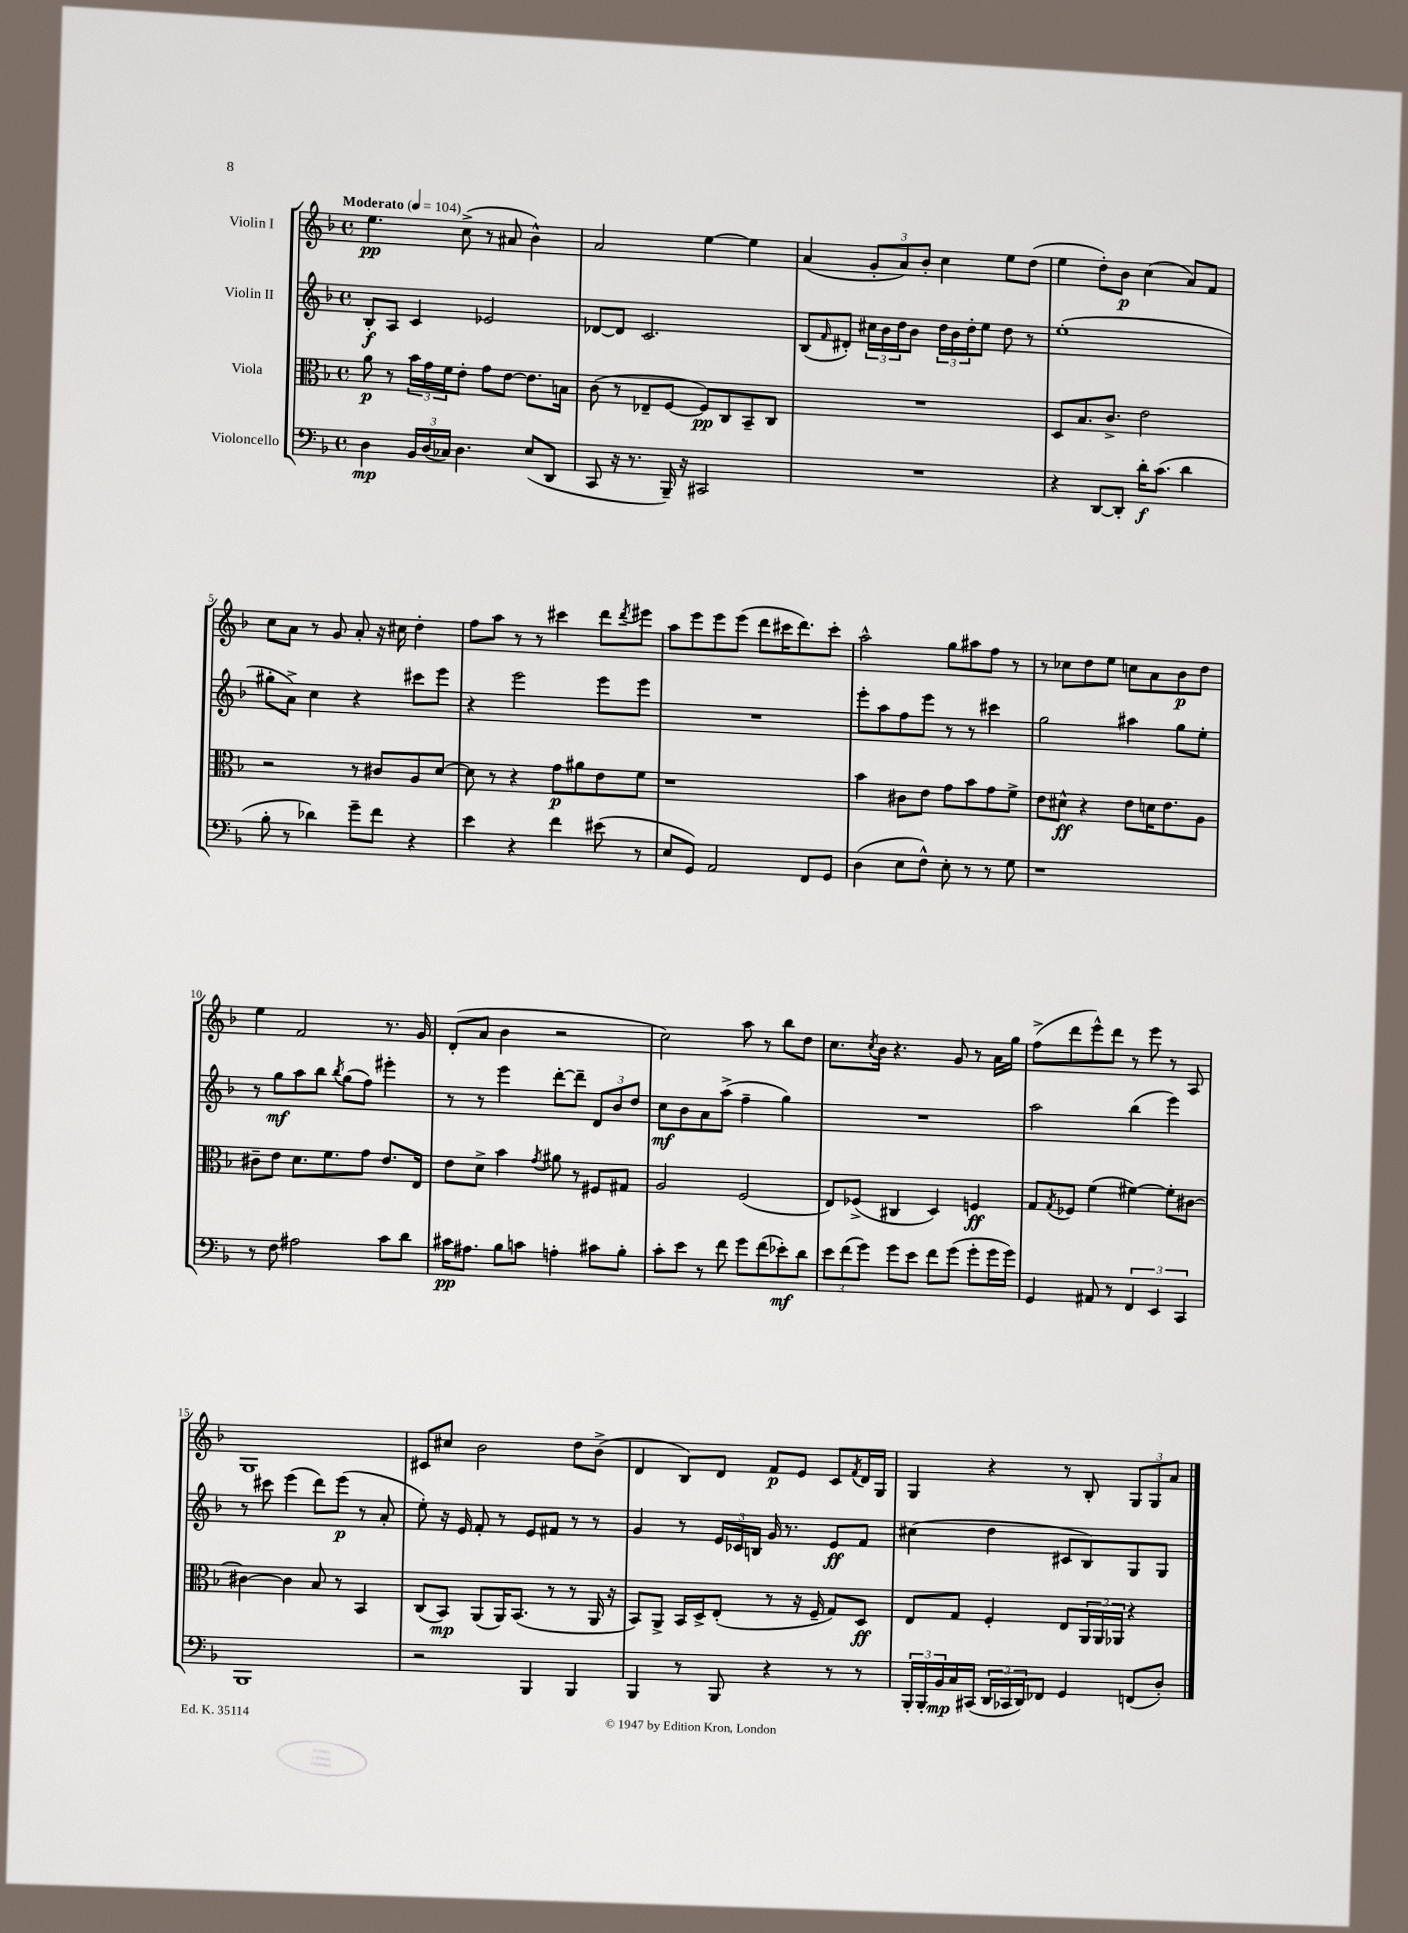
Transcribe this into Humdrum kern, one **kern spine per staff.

**kern	**kern	**kern	**kern
*staff4	*staff3	*staff2	*staff1
*clefF4	*clefC3	*clefG2	*clefG2
*k[b-]	*k[b-]	*k[b-]	*k[b-]
*M4/4	*M4/4	*M4/4	*M4/4
*met(c)	*met(c)	*met(c)	*met(c)
*MM104	*MM104	*MM104	*MM104
4D	8a	8B-'	4.ee
.	8r	8A	.
24BB-	24b-	4c	.
(24D	24g	.	.
24C-)	24f	.	.
4.D	8e'	.	(8cc^
.	8g	2e-	8r
.	[8e	.	8a#
(8E	8.e]	.	4b-^^)
8DD	.	.	.
.	16B	.	.
=	=	=	=
8CC	(8c	[8d-	2a
16r	8r	8d-]	.
8.r	.	.	.
.	8E-~	2.c	.
16BBB-~)	[8F	.	.
16r	.	.	.
2CC#	8F])	.	[4ee
.	8C	.	.
.	8BB-~	.	4ee]
.	8C	.	.
=	=	=	=
1r	1r	(8B-	(4a
.	.	16qqf	.
.	.	8d#')	.
.	.	24cc#	12g'
.	.	24b-	.
.	.	24dd	12a)
.	.	8b-	.
.	.	.	12b-'
.	.	24dd	4cc
.	.	24b-	.
.	.	24dd'	.
.	.	8ee	.
.	.	8dd	8ee
.	.	8r	(8dd
=	=	=	=
4r	8D	(1ee'	4ee
.	8.B-	.	.
[8DD	.	.	8dd')
.	8.c^	.	.
8DD']	.	.	8b-
16d'	2e	.	(4cc
(8.c	.	.	.
4d	.	.	8a)
.	.	.	8f
=	=	=	=
8B-'	2r	8gg#'	8cc
8r	.	8a^)	8a
4d-)	.	4cc	8r
.	.	.	8g
8g~	8r	4r	8a'
8f	8c#	.	16r
.	.	.	16cc#
4r	8A	8ccc#	4dd'
.	[8d	8eee	.
=	=	=	=
4e	8d]	4r	8ff
.	8r	.	8aa
4r	4r	2eee	8r
.	.	.	8r
4f	8g	.	4ccc#
.	8a#	.	.
(8e#	8e	8eee	8ddd
.	.	.	8qddd
8r	8f	8eee	8eee#
=	=	=	=
8E	1r	1r	8aa
8GG)	.	.	8eee
2AA	.	.	8eee
.	.	.	(8eee
.	.	.	8ddd
.	.	.	16ccc#
.	.	.	8.ddd)
8FF	.	.	.
8GG	.	.	8ccc#'
=	=	=	=
(4D	4b-	8eee'	2aa^^
.	.	8aa	.
8E	8c#	8ff	.
8F^^)	8e	8eee	.
8E'	8g	8r	8gg
8r	8b-	8r	8aa#
8r	8g	4ccc#	8ff
8G	8f^	.	8r
=	=	=	=
1r	8e	2gg	8r
.	8d#^^	.	8cc-
.	4r	.	8dd
.	.	.	8ee
.	8e	4aa#	8cc
.	16d	.	8a
.	8.e	.	.
.	.	8gg	8b-
.	8A	8ee'	8dd
=	=	=	=
8r	8c#~	8r	4ee
8F	8e	8gg	.
2A#	8.d	8aa	2f
.	.	8bb-	.
.	8.f	.	.
.	.	8qbb-	.
.	.	(8gg	.
.	8g	8ff)	.
8c	8.e	4eee#'	8.r
8d	.	.	.
.	16E	.	16g
=	=	=	=
16c#	8e	8r	(8d'
8.A#	.	.	.
.	8d^	8r	8a
8B-	4b-	4eee	4b-
8c	.	.	.
.	8qg	.	.
4A'	8a#	[8ddd'	2r
.	8r	8ddd~]	.
8c#	8F#	12d	.
.	.	12b-	.
8B-'	8G#	.	.
.	.	12dd	.
=	=	=	=
8c'	2A	8cc	2cc)
8e	.	8b-	.
8r	.	8a	.
8f	.	(8aa^	.
8g	(2F	4ff~	8aa
(8f	.	.	8r
8e-')	.	4gg)	8bb-
8d	.	.	8dd
=	=	=	=
12e	8E)	1r	8.cc
(12f	.	.	.
.	(8F-^	.	.
12g)	.	.	.
.	.	.	8qcc
.	.	.	16b-
8g	4C#	.	4.r
8e	.	.	.
8f	4D)	.	.
(8g	.	.	8g
8g'	4F	.	8r
16g	.	.	16a
16g)	.	.	16gg
=	=	=	=
4GG	8G	2aa	(8ff^
.	8qG	.	.
.	8F-	.	8ddd
8AA#	(4f	.	8eee^^)
8r	.	.	8ddd
6FF	[4f#)	(4bb-	8r
.	.	.	8eee
6EE	.	.	.
.	8f#']	4eee)	8r
6CC	.	.	.
.	[8c#	.	8A
=	=	=	=
1BBB-	4c#_	8r	1G
.	.	8ccc#	.
.	4c#]	(4eee	.
.	8B-	8ddd)	.
.	8r	(8eee	.
.	4BB-	8r	.
.	.	8a'	.
=	=	=	=
2r	(8C	8ee')	8c#
.	8BB-)	16r	8cc#
.	.	16e	.
.	(8AA	8f'	2b-
.	16AA)	8r	.
.	(8.BB-	.	.
4BBB-	.	8e	.
.	8r	8f#	.
4BBB-	8r	8r	8dd
.	16AA	8r	(8b-^
.	16r	.	.
=	=	=	=
4BBB-	8BB-)	4g	4d
.	8AA^	.	.
8r	16BB-	8r	8B-)
.	16D^	.	.
8BBB-	(8E'	24e	8d
.	.	24c-	.
.	.	24B	.
4r	8r	16g	8f
.	.	8.r	.
.	16r	.	8e
.	16F~	.	.
8r	8G)	8e	8c
.	.	.	8qf
8r	8D	8f	16d
.	.	.	16G
=	=	=	=
24BBB-'	8E	(4cc#	4G
24BBB-'	.	.	.
24BB-	.	.	.
16C	8G	.	.
(16CC#	.	.	.
24DD	4F'	4dd	4r
24CC-	.	.	.
24DD)	.	.	.
8FF-	.	.	.
4GG	8E	8c#	8r
.	24AA	8B-)	8B-'
.	24AA	.	.
.	24AA-	.	.
(8FF	4r	8G	12G
.	.	.	12G
8D')	.	8G	.
.	.	.	12a
==	==	==	==
*-	*-	*-	*-
